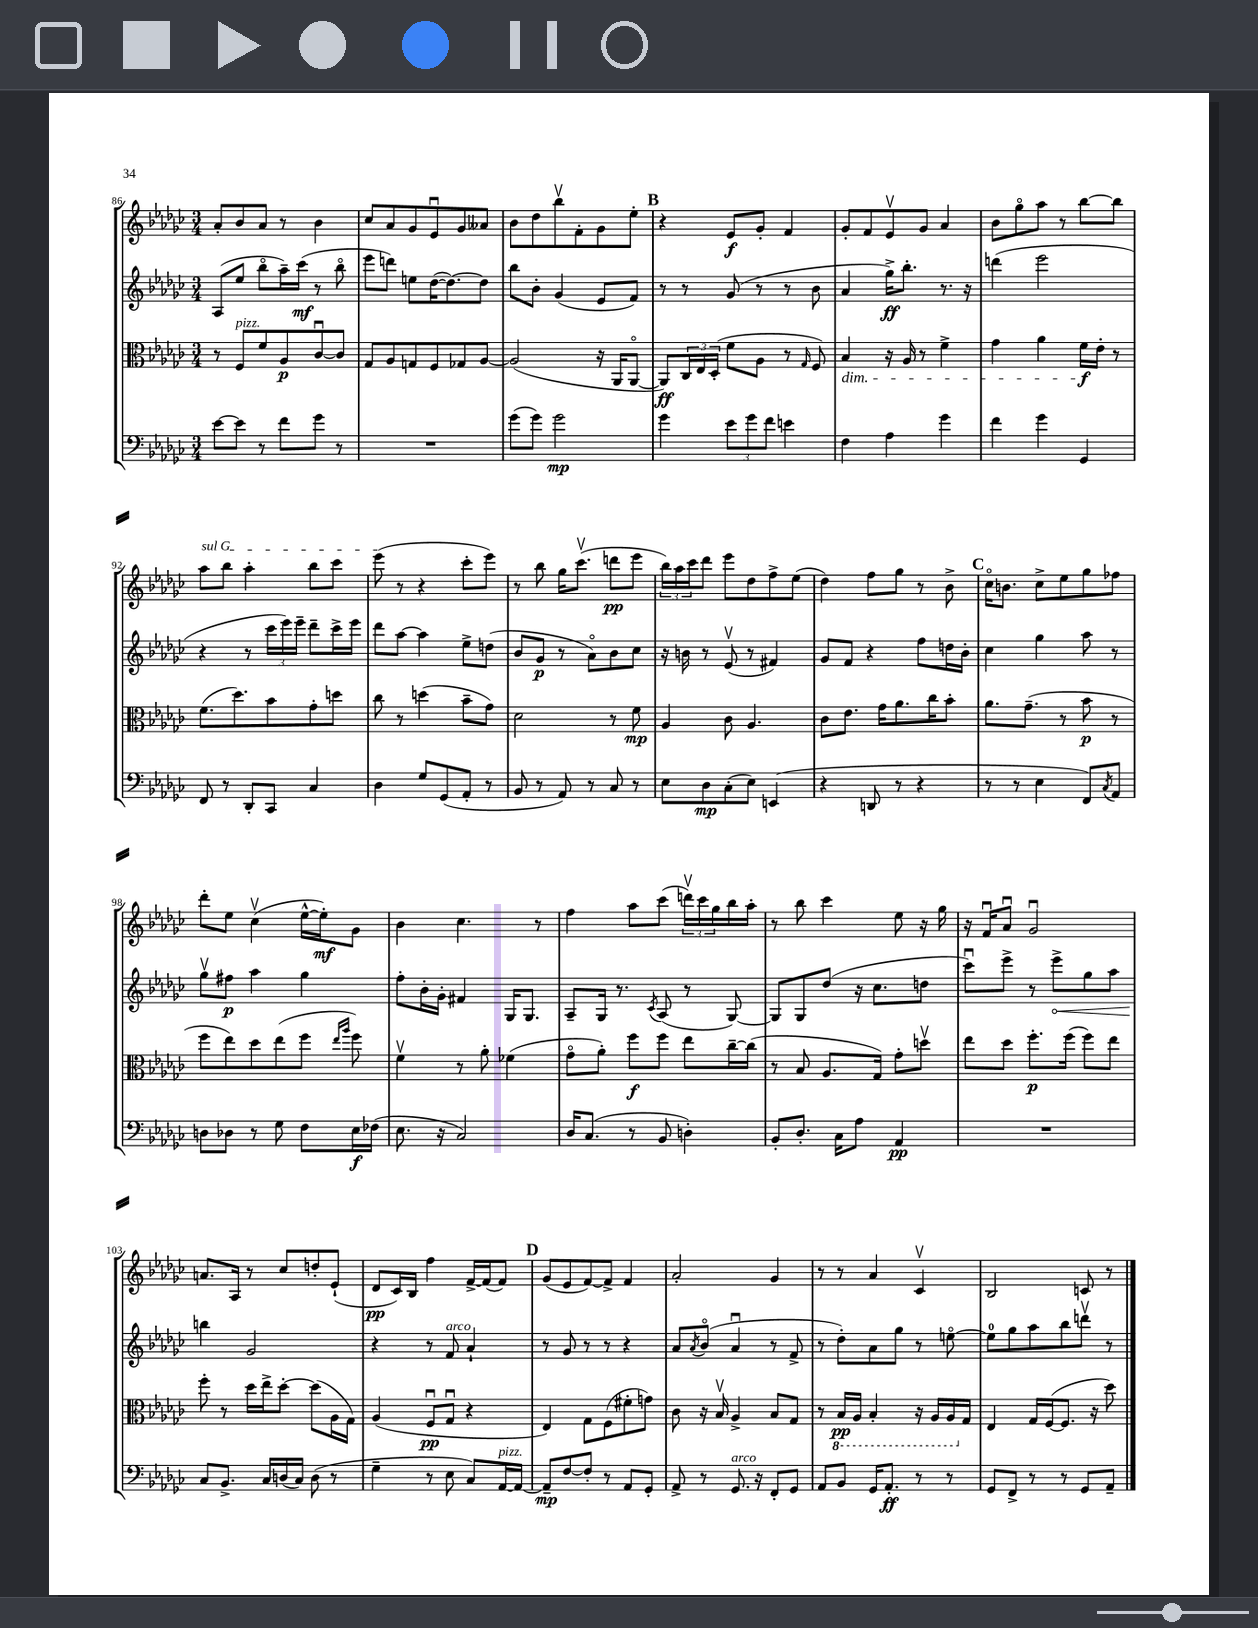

**kern	**kern	**kern	**kern
*staff4	*staff3	*staff2	*staff1
*clefF4	*clefC3	*clefG2	*clefG2
*k[b-e-a-d-g-c-]	*k[b-e-a-d-g-c-]	*k[b-e-a-d-g-c-]	*k[b-e-a-d-g-c-]
*M3/4	*M3/4	*M3/4	*M3/4
[8e-	8r	(8A-	8a-'
8e-]	8F	8ee-	8b-
8r	8f	8bb-o	8a-
8f	8A-	16aa-~)	8r
.	.	(16ccc-	.
8g-	[8c-u	8r	4b-
8r	8c-]	8bb-o	.
=	=	=	=
2.r	8G-	8eee-	8cc-
.	8A-	8ddd)	8a-
.	8G	8ee	8g-
.	8F	([16dd-	8e-u
.	.	8.dd-_)	.
.	8G-	.	8g-
.	[8A-	8dd-]	8a--
=	=	=	=
(8g-	(2A-]	8bb-	8b-
8g-)	.	8b-'	8dd-
2g-	.	(4g-	8bb-v
.	.	.	8f'
.	16r	8e-	8g-
.	16AA-	.	.
.	[8AA-o	8f)	8ee-'
=	=	=	=
4g-	8AA-])	8r	4r
.	24C-	8r	.
.	24E-	.	.
.	(24D-'	.	.
12e-	8f	(8g-	8e-
12g-	.	.	.
.	8A-	8r	8g-'
12f	.	.	.
4e	8r	8r	4f
.	16qqG-	.	.
.	8F)	8b-	.
=	=	=	=
4F	4B-	4a-	8g-'
.	.	.	8f
4A-	16r	16gg-^)	8e-v
.	16A-	8.bb-'	.
.	8r	.	8g-
4g-	4f^	8.r	4a-
.	.	16r	.
=	=	=	=
4f	4g-	(4ddd	8b-
.	.	.	8gg-o
4g-	4a-	2eee-	8aa-
.	.	.	8r
4GG-	16f	.	[8bb-
.	16e-'	.	.
.	8r	.	8bb-]
=	=	=	=
8FF	(8.f	4r	8aa-
8r	.	.	8bb-
.	8.dd-)	.	.
8DD-'	.	8r	4aa-'
8CC-	8b-	24ccc-	.
.	.	24eee-)	.
.	.	24eee-~	.
4C-	8g-'	8ddd-~	8bb-
.	8dd	16ccc-^	8ccc-
.	.	16eee-	.
=	=	=	=
4D-	8cc-	8ddd-	(8eee-
.	8r	[8aa-	8r
8G-	(4dd	4aa-]	4r
(8GG-	.	.	.
8AA-'	8b-~	8ee-^	8ccc-'
8r	8g-)	(8dd	8eee-)
=	=	=	=
8BB-	2d-	8b-	8r
8r	.	8g-	8bb-
8AA-)	.	8r	16gg-
.	.	.	(8.ccc-v
8r	.	8a-o)	.
8C-	8r	8b-	8ddd
8r	8f	8cc-	8eee-
=	=	=	=
8E-	4A-	16r	24bb-)
.	.	.	24aa-
.	.	16b	.
.	.	.	24ccc-
8D-	.	8r	8ddd-
(8C-'	8c-	(8e-v	8eee-
8E-)	4.A-	8r	8dd-
(4EE	.	4f#)	8ff^
.	.	.	(8ee-
=	=	=	=
4r	8c-	8g-	4dd-)
.	8.e-	8f	.
8DD	.	4r	8ff
.	16g-	.	.
8r	8.a-	.	8gg-
4r	.	8ff	8r
.	16cc-	.	.
.	8b-'	16dd	8b-^
.	.	16b-'	.
=	=	=	=
8r	8.a-	4cc-	16cc-o
.	.	.	8.b
8r	.	.	.
.	(8.g-~	.	.
4E-	.	4gg-	8cc-^
.	8r	.	8ee-
8FF)	8b-	8aa-	8gg-
8qC-	.	.	.
8AA-	8r	8r	8ff-
=	=	=	=
8D	8ff	8gg-v	8ddd-'
8D-	8ee-)	8ff#	8ee-
8r	8dd-	4aa-	(4cc-v
8G-	(8ee-	.	.
8F	8ff	4gg-	[16ee-^^
.	.	.	16ee-'])
.	16qqee-	.	.
.	16qqaa-	.	.
16E-	8ff)	.	8g-
(16F-	.	.	.
=	=	=	=
8.E-	4fv	8ff'	4b-
.	.	16b-'	.
16r	.	16g-'	.
2C-)	8r	4f#	4.cc-
.	8a-'	.	.
.	(4f-	16G-	.
.	.	8.G-	.
.	.	.	8r
=	=	=	=
16D-	8g-o	8A-~	4ff
(8.C-	.	.	.
.	8a-')	16G-	.
.	.	8.r	.
8r	8ff	.	8aa-
.	.	8qc-	.
8BB-	8ff	(8A-	(8ccc-
4D')	8ee-	8r	24dddv)
.	.	.	24ccc-
.	.	.	24gg-
.	[16cc-~	[8G-)	16bb-
.	(16cc-]	.	16aa-'
=	=	=	=
8BB-'	8r	8G-]	8r
8.D-'	8B-	8G-	8bb-
.	8.A-	(8dd-	4ccc-
16C-	.	.	.
8A-	.	16r	.
.	16G-)	8.cc-	.
4AA-	8g-'	.	8ee-
.	8ddv	8dd	16r
.	.	.	16gg-
=	=	=	=
2.r	8ee-	8ccc-u)	16r
.	.	.	16fu
.	8dd-	8eee-^	8a-u
.	8.ff'	8r	2g-u
.	.	8eee-^	.
.	(16ff	.	.
.	8ff)	8gg-	.
.	8ee-	8aa-	.
=	=	=	=
8C-	8ff'	4bb	8.a
8.BB-^	8r	.	.
.	.	.	16A-
.	16dd-	2g-	8r
16C-	16ee-^	.	.
(16D	[8dd-'	.	8cc-
16C-)	.	.	.
(8D	(8dd-]	.	8dd'
8r	16A-	.	(8e-`
.	16G-)	.	.
=	=	=	=
4G-~	(4A-	4r	8d-
.	.	.	16c-)
.	.	.	16B-
8r	8Fu	8r	4ff
8E-	8G-u	8f	.
8C-)	4r	4a-`	[16f^
.	.	.	(16f]
[16AA-	.	.	8f)
16AA-_	.	.	.
=	=	=	=
8AA-~]	4E-)	8r	(8g-
[8F	.	8g-	8e-
8F']	8G-	8r	[8f)
8r	(8F	8r	8f^]
8AA-	8f#'	4r	4f
8GG-'	8g)	.	.
=	=	=	=
8AA-^	8c-	8a-	2a-'
.	.	8qa-	.
8r	16r	(8b-o	.
.	16B-v	.	.
8.GG-	4A-^	4a-u	.
16r	.	.	.
8FF'	8B-	8r	4g-
8GG-	8G-	8f^	.
=	=	=	=
8AA-	8r	8r	8r
8BB-	16BB-	8dd-')	8r
.	16AA-	.	.
16GG-	4BB-'	8a-	4a-
8.AA-'	.	.	.
.	.	8gg-	.
8r	16r	8r	4c-v
.	16AA-	.	.
8r	16AA-	[8eeo	.
.	16G-	.	.
=	=	=	=
8GG-	4E-	8ee]	2B-
8FF^	.	8gg-	.
8r	16G-	8aa-	.
.	([16F	.	.
8r	8.F]	8bb-	.
8GG-	.	8dddv	8c
.	16r	.	.
8AA-~	8dd-)	8r	8r
==	==	==	==
*-	*-	*-	*-
